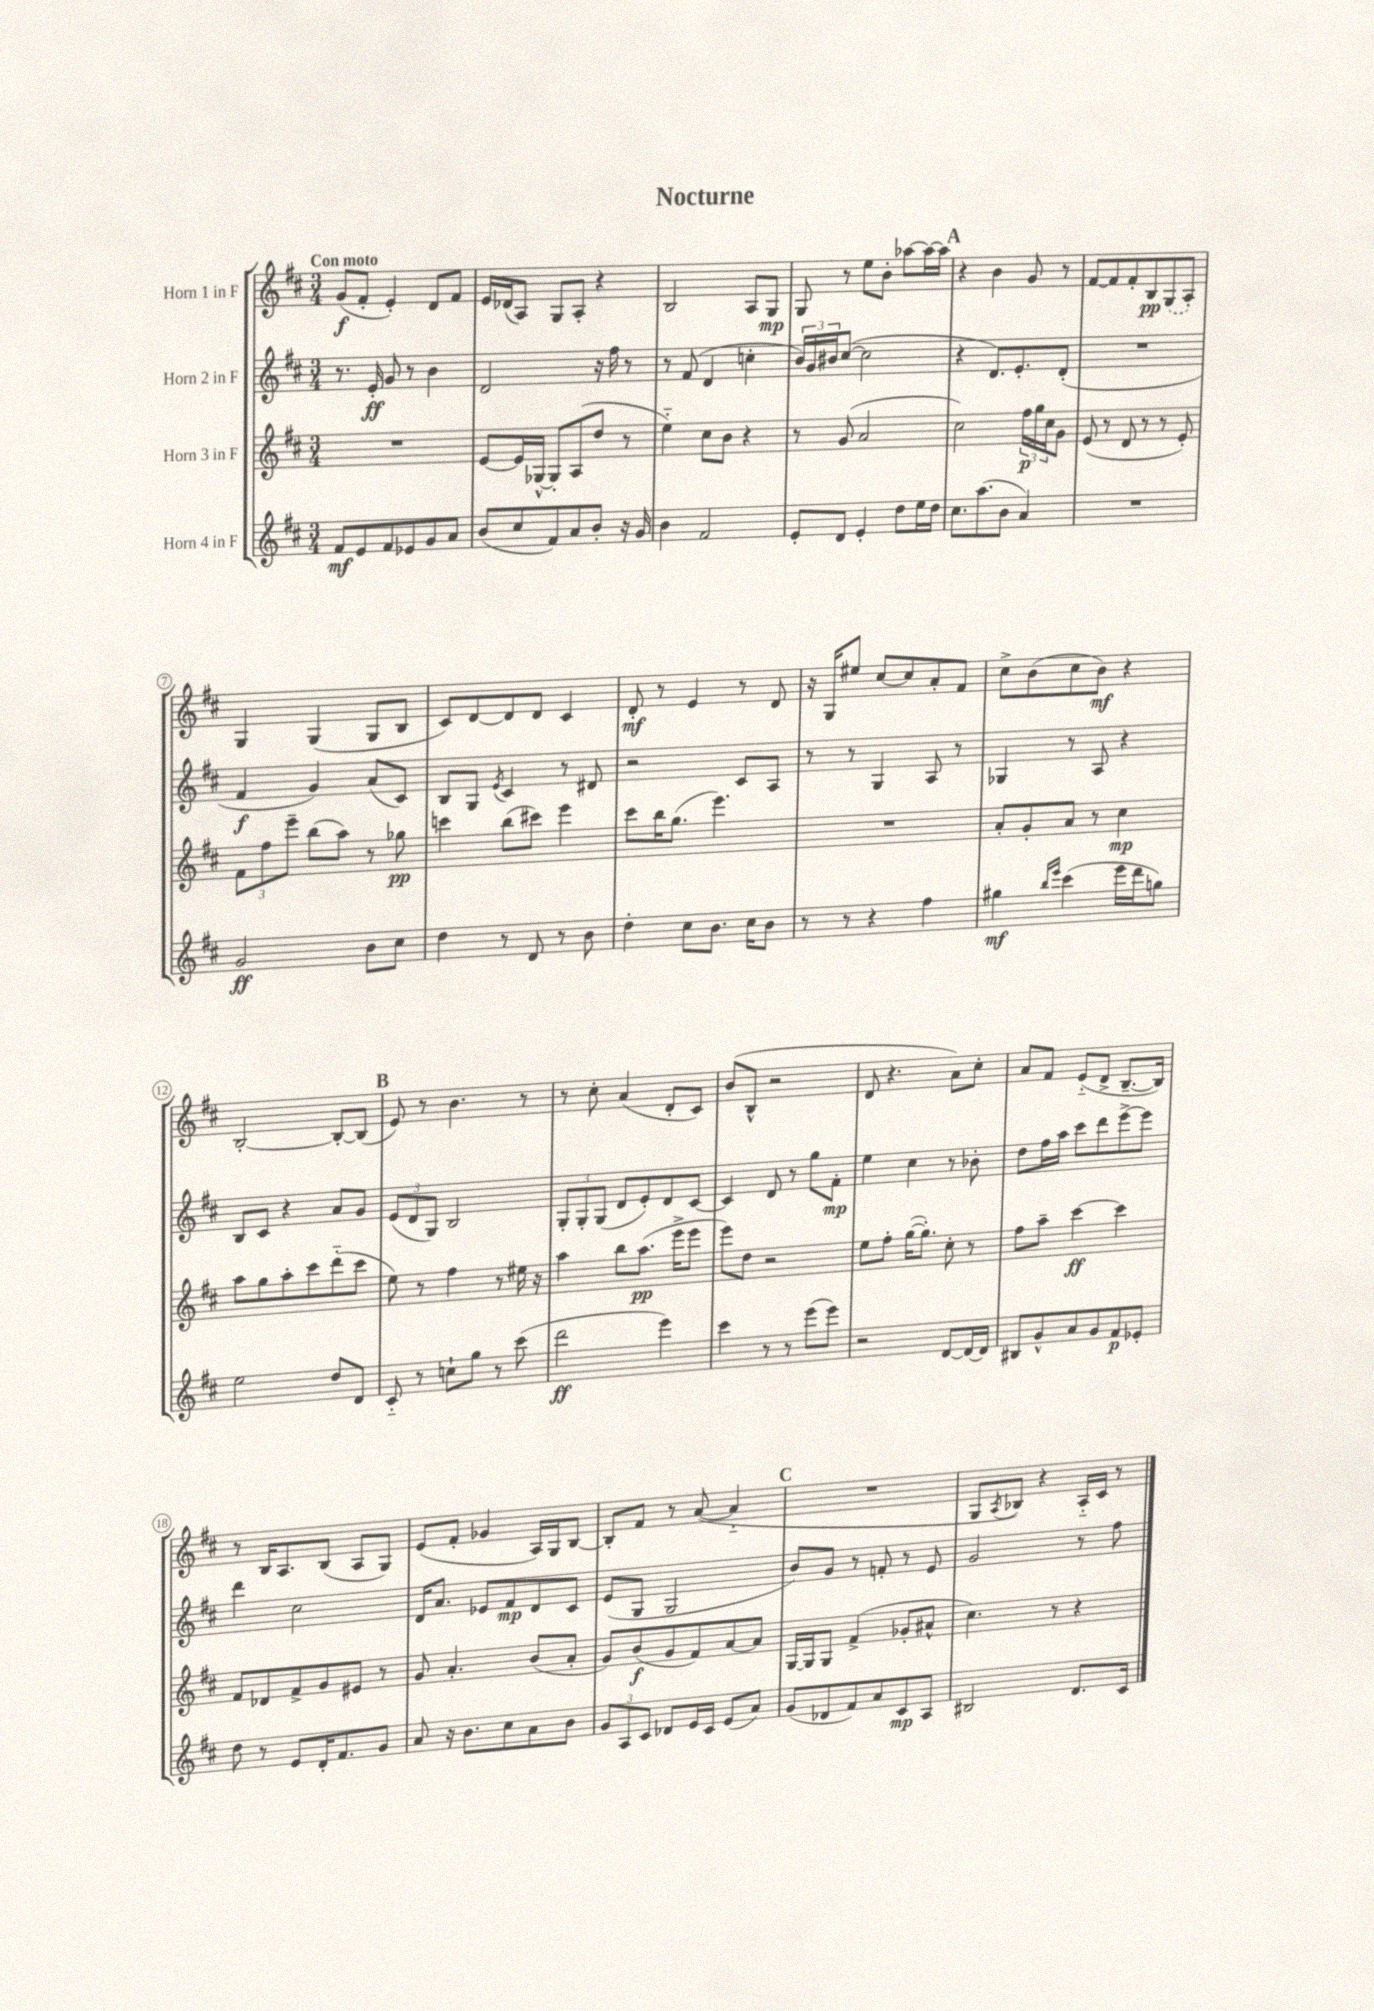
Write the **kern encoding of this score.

**kern	**dynam	**kern	**dynam	**kern	**dynam	**kern	**dynam
*part4	*part4	*part3	*part3	*part2	*part2	*part1	*part1
*staff4	*staff4	*staff3	*staff3	*staff2	*staff2	*staff1	*staff1
*I"Horn 4 in F	*	*I"Horn 3 in F	*	*I"Horn 2 in F	*	*I"Horn 1 in F	*
*clefG2	*	*clefG2	*	*clefG2	*	*clefG2	*
*k[f#c#]	*	*k[f#c#]	*	*k[f#c#]	*	*k[f#c#]	*
*M3/4	*	*M3/4	*	*M3/4	*	*M3/4	*
=1	=1	=1	=1	=1	=1	=1	=1
!	!	!	!	!	!	!LO:TX:a:B:t=Con moto	!
8f#/L	mf	2.r	.	8.r	.	(8g/L	f
8e/	.	.	.	.	.	8f#'/J	.
.	.	.	.	16e'/	ff	.	.
8f#/	.	.	.	8g/	.	4e'/)	.
8e-X/	.	.	.	8r	.	.	.
8g/	.	.	.	4b\	.	8d/L	.
8a/J	.	.	.	.	.	8f#/J	.
=2	=2	=2	=2	=2	=2	=2	=2
(8b/L	.	[8e/L	.	2d/	.	16e/LL	.
.	.	.	.	.	.	(16d-X/J	.
8cc#/	.	16e/L]	.	.	.	8A/J)	.
.	.	[16G-X^^/JJ	.	.	.	.	.
8f#/)	.	8G-'/L]	.	.	.	8G/L	.
8a/	.	(8A/	.	.	.	8A'/J	.
8b'/J	.	8dd/J	.	16r	.	4r	.
.	.	.	.	16ff#\	.	.	.
16r	.	8r	.	8r	.	.	.
16g/	.	.	.	.	.	.	.
=3	=3	=3	=3	=3	=3	=3	=3
4b\	.	4ee\)	.	8r	.	2B/	.
.	.	.	.	(8f#/	.	.	.
2f#/	.	8cc#\L	.	4d/	.	.	.
.	.	8b\J	.	.	.	.	.
.	.	4r	.	4ccn'\	.	8A/L	.
.	.	.	.	.	.	8G/J	mp
=4	=4	=4	=4	=4	=4	=4	=4
8e'/L	.	8r	.	24b/LL)	.	8G/	.
.	.	.	.	24g/	.	.	.
.	.	.	.	24b#X/J	.	.	.
8d/J	.	(8g/	.	([8cc#/J	.	8r	.
4e'/	.	2a/	.	2cc#\]	.	8ee\L	.
.	.	.	.	.	.	8b'\J	.
8dd\L	.	.	.	.	.	[8aa-X\L	.
16ee\L	.	.	.	.	.	16aa-\L_	.
16dd\JJ	.	.	.	.	.	16aa-\JJ]	.
!!LO:REH:place=s1:t=A
=5	=5	=5	=5	=5	=5	=5	=5
8.cc#\L	.	2cc#\)	.	4r	.	4r	.
(8.aa\	.	.	.	.	.	.	.
.	.	.	.	8.d/L)	.	4b\	.
8b\J	.	.	.	.	.	.	.
.	.	.	.	8.e'/	.	.	.
4a/)	.	24ff#\LL	p	.	.	8g/	.
.	.	24gg\	.	.	.	.	.
.	.	24cc#\J	.	.	.	.	.
.	.	8g\J	.	(8d'/J	.	8r	.
=6	=6	=6	=6	=6	=6	=6	=6
2.r	.	(8e/	.	2.r	.	[8f#/L	.
.	.	8r	.	.	.	8f#/]	.
.	.	8d/	.	.	.	8f#'/	.
.	.	8r	.	.	.	8B/	pp
.	.	8r	.	.	.	(8G/	.
.	.	8e'/)	.	.	.	8A'/J)	.
!!LO:LB:g=z
=7	=7	=7	=7	=7	=7	=7	=7
2g/	ff	12f#\L	.	4f#/	f	4G/	.
.	.	12ff#\	.	.	.	.	.
.	.	12eee~\J	.	.	.	.	.
.	.	(8bb\L	.	4g/)	.	(4G/	.
.	.	8aa\J)	.	.	.	.	.
8b\L	.	8r	.	(8a/L	.	8G/L	.
8cc#\J	.	8gg-X\	pp	8c#/J)	.	8B/J	.
=8	=8	=8	=8	=8	=8	=8	=8
4dd\	.	4cccn\	.	8B/L	.	8c#/L)	.
.	.	.	.	8G/J	.	[8d/	.
.	.	.	.	8qe/	.	.	.
8r	.	(8bb\L	.	4c#/	.	8d/]	.
8d/	.	8ccc#X\J)	.	.	.	8d/J	.
8r	.	4eee\	.	8r	.	4c#/	.
8b\	.	.	.	8d#X/	.	.	.
=9	=9	=9	=9	=9	=9	=9	=9
4dd'\	.	8ccc#\L	.	2r	.	8d'/	mf
.	.	16bb\K	.	.	.	8r	.
.	.	(8.gg\J	.	.	.	.	.
8cc#\L	.	.	.	.	.	4e/	.
8.b\J	.	4.eee\)	.	.	.	.	.
.	.	.	.	8c#/L	.	8r	.
16cc#\KL	.	.	.	.	.	.	.
8b\J	.	.	.	8A/J	.	8d/	.
=10	=10	=10	=10	=10	=10	=10	=10
8r	.	2.r	.	8r	.	16r	.
.	.	.	.	.	.	16G/KL	.
8r	.	.	.	8r	.	8ee#X/J	.
4r	.	.	.	4G/	.	[8cc#/L	.
.	.	.	.	.	.	8cc#/]	.
4ff#\	.	.	.	8A/	.	8a'/	.
.	.	.	.	8r	.	8f#/J	.
=11	=11	=11	=11	=11	=11	=11	=11
4gg#X\	mf	8a'/L	.	4G-X/	.	8cc#^\L	.
.	.	8g'/	.	.	.	(8b\	.
16qqbb/LL	.	.	.	.	.	.	.
16qqeee/JJ	.	.	.	.	.	.	.
(4ccc#\	.	8a/J	.	8r	.	8cc#\	.
.	.	8r	.	8A/	.	8b\J)	mf
16eee\LL	.	4cc#\	mp	4r	.	4r	.
16ddd\J	.	.	.	.	.	.	.
8ggn\J)	.	.	.	.	.	.	.
!!LO:LB:g=z
=12	=12	=12	=12	=12	=12	=12	=12
2ee\	.	8aa\L	.	8B/L	.	[2B'/	.
.	.	8gg\	.	8c#/J	.	.	.
.	.	8aa'\	.	4r	.	.	.
.	.	8ccc#\	.	.	.	.	.
8dd/L	.	(8ddd\	.	8a/L	.	8B'/L_	.
8d/J	.	8ccc#\J	.	8g/J	.	(8B/J]	.
!!LO:REH:place=s1:t=B
=13	=13	=13	=13	=13	=13	=13	=13
8c#/	.	8ee\)	.	(12e/L	.	8e/)	.
.	.	.	.	12d/	.	.	.
8r	.	8r	.	.	.	8r	.
.	.	.	.	12G/J)	.	.	.
8ccn`\L	.	4ff#\	.	2B/	.	4.b\	.
8gg\J	.	.	.	.	.	.	.
8r	.	8r	.	.	.	.	.
(8ccc#\	.	16ee#X\	.	.	.	8r	.
.	.	16r	.	.	.	.	.
=14	=14	=14	=14	=14	=14	=14	=14
2ddd\	ff	4aa\	.	12G'/L	.	8r	.
.	.	.	.	12G'/	.	.	.
.	.	.	.	.	.	8cc#'\	.
.	.	.	.	(12G/J	.	.	.
.	.	8bb\L	.	8d/L	.	(4a/	.
.	.	(8.aa\J	pp	8e'/)	.	.	.
4eee\)	.	.	.	8d/	.	8d'/L	.
.	.	16eee^\KL	.	.	.	.	.
.	.	8eee\J	.	[8c#/J	.	8c#/J)	.
=15	=15	=15	=15	=15	=15	=15	=15
4ccc#\	.	8eee\L)	.	4c#/]	.	(8b/L	.
.	.	8dd\J	.	.	.	8B^^/J	.
8r	.	2r	.	8d/	.	2r	.
8r	.	.	.	8r	.	.	.
(8eee\L	.	.	.	8gg\L	.	.	.
8eee\J)	.	.	.	8f#'\J	mp	.	.
=16	=16	=16	=16	=16	=16	=16	=16
2r	.	8ee\L	.	4ee\	.	8d/	.
.	.	8ff#'\J	.	.	.	4.r	.
.	.	([16gg\KL	.	4cc#\	.	.	.
.	.	8.gg'\J])	.	.	.	.	.
[8d/L	.	8cc#'\	.	8r	.	8a\L)	.
16d/L_	.	8r	.	8b-X'\	.	8cc#'\J	.
16d/JJ]	.	.	.	.	.	.	.
=17	=17	=17	=17	=17	=17	=17	=17
8B#X/L	.	8ff#\L	.	8dd\L	.	8a/L	.
8g^^/	.	8aa~\J	.	16ff#\L	.	8f#/J	.
.	.	.	.	16aa\JJ	.	.	.
8a/	.	[4ccc#\	ff	8ccc#\L	.	(8e/L	.
8g/	.	.	.	8ddd\	.	8d^/J	.
8f#/	p	4ccc#\]	.	[8eee^\	.	[8.B~/L	.
8e-X'/J	.	.	.	8eee\J]	.	.	.
.	.	.	.	.	.	16B/Jk])	.
!!LO:LB:g=z
=18	=18	=18	=18	=18	=18	=18	=18
8dd\	.	8f#/L	.	4ddd\	.	8r	.
8r	.	8d-X/	.	.	.	16B/KL	.
.	.	.	.	.	.	8.A/	.
8e/L	.	8f#^/	.	2cc#\	.	.	.
16d'/K	.	8g/	.	.	.	(8B/J	.
8.f#/	.	.	.	.	.	.	.
.	.	8e#X/J	.	.	.	8A/L	.
8g/J	.	8r	.	.	.	8G/J)	.
=19	=19	=19	=19	=19	=19	=19	=19
8a/	.	8g/	.	16d/KL	.	(8e/L	.
.	.	.	.	8.a/J	.	.	.
16r	.	4.a'/	.	.	.	8f#'/J	.
8.b\L	.	.	.	.	.	.	.
.	.	.	.	8e-X/L	.	4g-X/	.
8cc#\	.	.	.	8f#/	mp	.	.
8a\	.	(8b/L	.	8d/	.	16A/LL)	.
.	.	.	.	.	.	16G/J	.
8b\J	.	8a'/J	.	8c#/J	.	[8B/J	.
=20	=20	=20	=20	=20	=20	=20	=20
12g/L	.	8g/L)	.	(8e/L	.	8B'/L]	.
12A/	.	.	.	.	.	.	.
.	.	(8b/	f	8G/J	.	8f#/J	.
12c#/J	.	.	.	.	.	.	.
8d-X/L	.	8g/	.	2G/	.	8r	.
16e/L	.	8f#/)	.	.	.	([8a/	.
16c#/JJ	.	.	.	.	.	.	.
(8e/L	.	[8a/	.	.	.	4a/]	.
8a/J)	.	8a/J]	.	.	.	.	.
!!LO:REH:place=s1:t=C
=21	=21	=21	=21	=21	=21	=21	=21
(8g/L	.	[16G/LL	.	8b/L)	.	2.r	.
.	.	16G/J]	.	.	.	.	.
8d-X/	.	8G/J	.	8g/J	.	.	.
8f#/)	.	(4f#^/	.	8r	.	.	.
8a/	.	.	.	8fn'/	.	.	.
8c#/	mp	8g-X'/L	.	8r	.	.	.
8A/J	.	8a#X^^/J	.	8e/	.	.	.
=22	=22	=22	=22	=22	=22	=22	=22
2B#X/	.	4.cc#\)	.	2g/	.	8G/L	.
.	.	.	.	.	.	8qA/	.
.	.	.	.	.	.	8B-X/J)	.
.	.	.	.	.	.	4r	.
.	.	8r	.	.	.	.	.
8.d/L	.	4r	.	8r	.	16A/LL	.
.	.	.	.	.	.	16c#/JJ	.
.	.	.	.	8ff#\	.	8r	.
16c#/Jk	.	.	.	.	.	.	.
==	==	==	==	==	==	==	==
*-	*-	*-	*-	*-	*-	*-	*-
